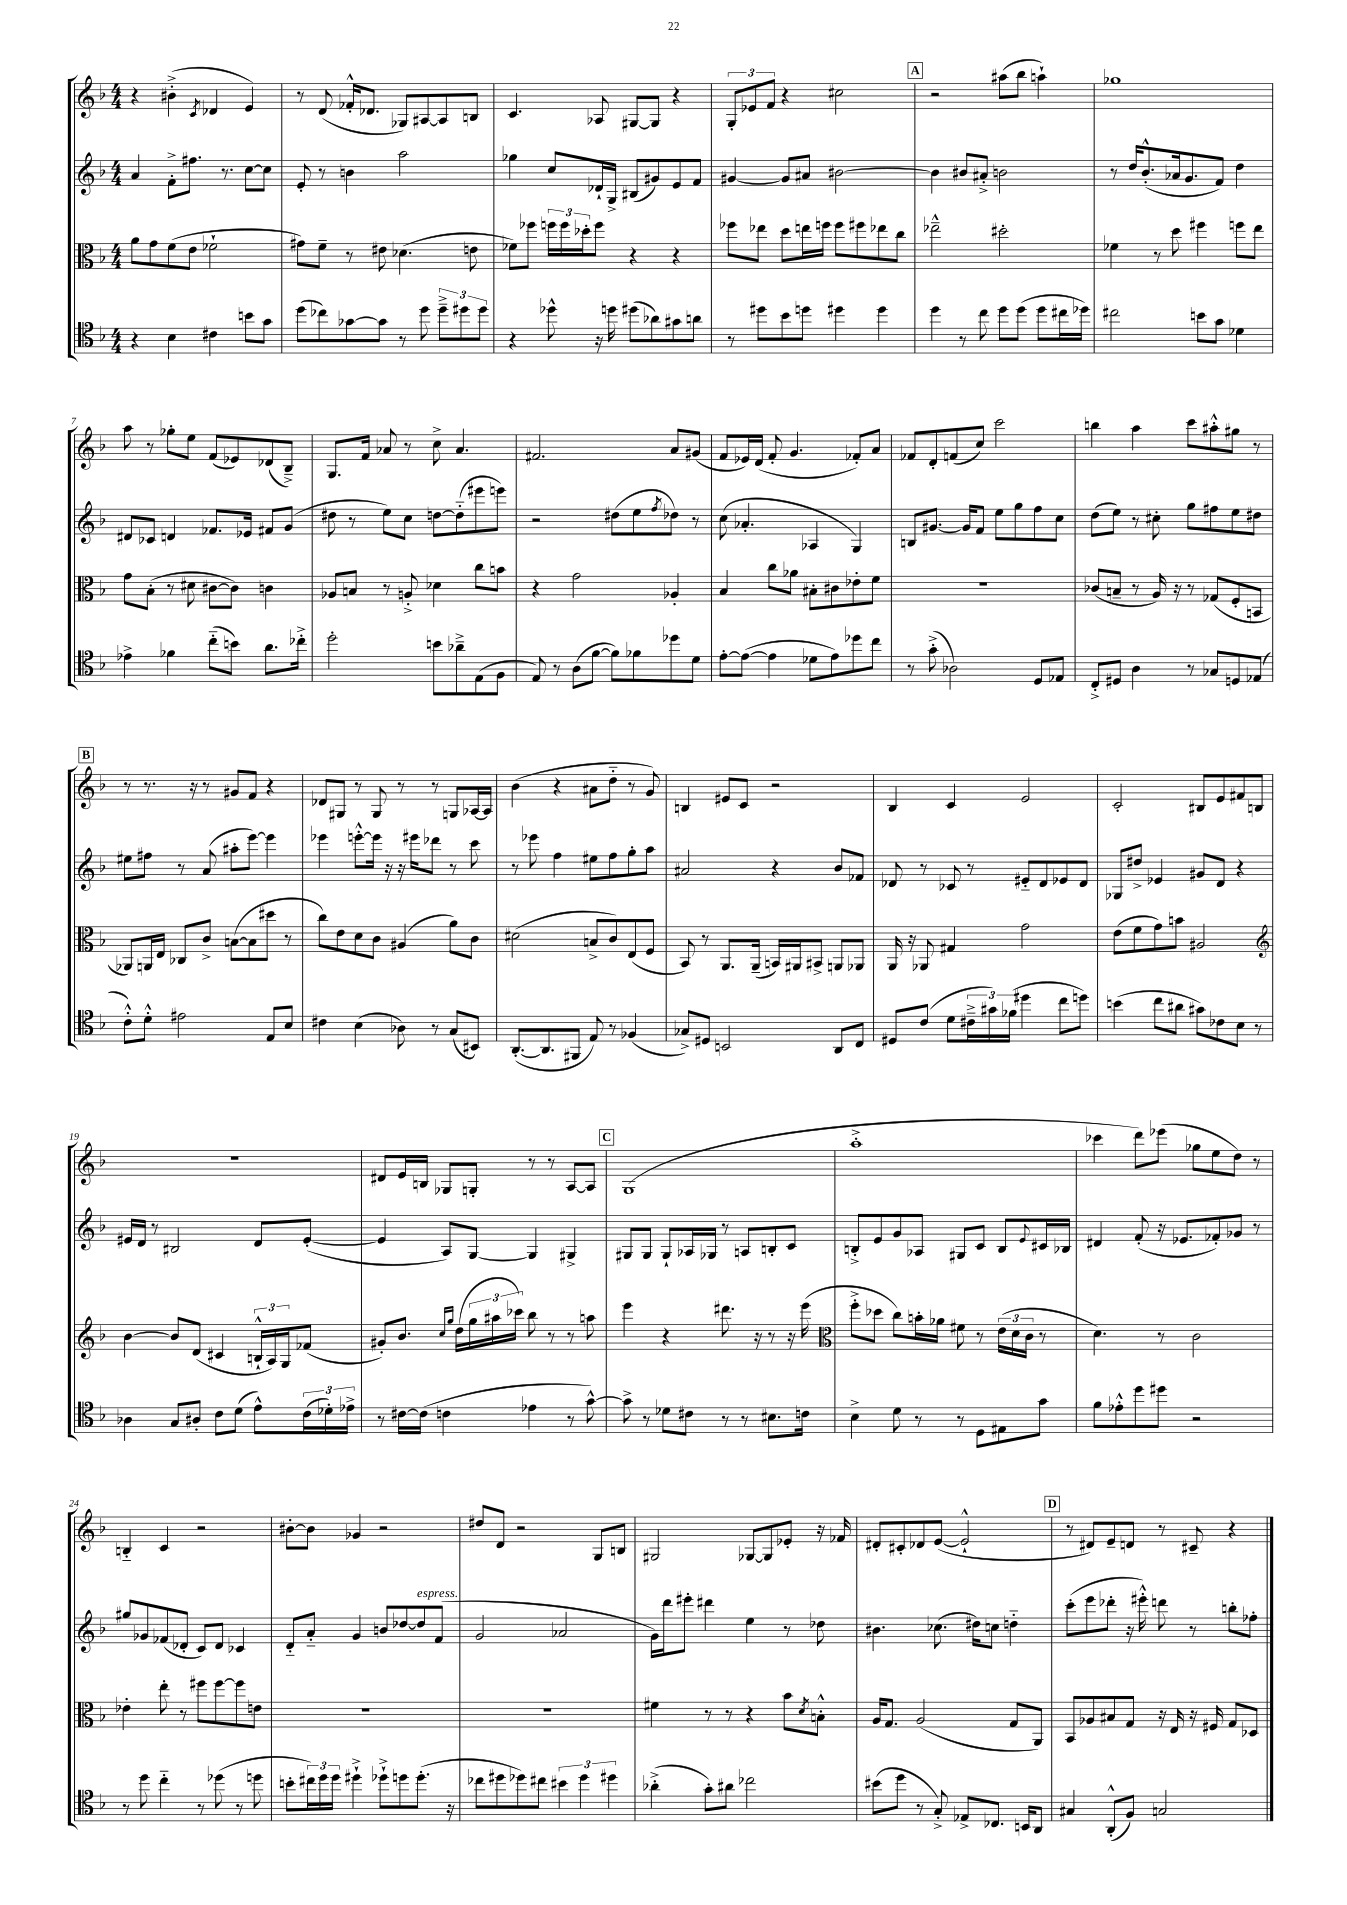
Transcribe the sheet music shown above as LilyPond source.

<<
\new StaffGroup <<
\new Staff = "s0" {
    \clef treble \key f \major \numericTimeSignature \time 4/4
    r4 bis'4-.->( \acciaccatura { c'8 } des'4 e'4) |
    r8 d'8( fes'16-.-^ des'8. ges8) ais8~ ais8 b8 |
    c'4. aes8 gis8~ gis8 r4 |
    \tuplet 3/2 { g8-. ees'8 f'8 } r4 cis''2 |
    \mark \markup { \box "A" } r2 ais''8( bes''8 a''4-!) |
    ges''1 |
    a''8 r8 ges''8-. e''8 f'8( ees'8) des'8( bes8--->) |
    g8. f'16 aes'8 r8 c''8-> aes'4. |
    fis'2. a'8 gis'8( |
    f'8 ees'16) d'16( f'8-. g'4. fes'8-.) a'8 |
    fes'8 d'8-. f'8( c''8) c'''2 |
    b''4 a''4 c'''8 ais''8-.-^ gis''8 r8 |
    \mark \markup { \box "B" } r8 r8. r16 r8 gis'8 f'8 r4 |
    des'8 gis8 r8 gis8 r8 r8 g8 aes16~ aes16 |
    bes'4( r4 ais'8 d''8-_ r8 g'8) |
    b4 eis'8 c'8 r2 |
    bes4 c'4 e'2 |
    c'2-. bis8 e'8 fis'8 b8 |
    R1 |
    dis'8 e'16 b16 ges8 g8-. r8 r8 a8~ a8 |
    \mark \markup { \box "C" } g1( |
    a''1-.-> |
    ces'''4 d'''8) ees'''8( ges''8 e''8 d''8) r8 |
    b4-_ c'4 r2 |
    bis'8~-. bis'8 ges'4 r2 |
    dis''8 d'8 r2 g8 b8 |
    gis2 ges8~ ges8 ees'8-. r16 fes'16 |
    dis'8-. cis'8-. des'8 e'8~( e'2-!-^ |
    \mark \markup { \box "D" } r8 dis'8) e'8-- d'8 r8 cis'8-- r4 \bar "|." |
}
\new Staff = "s1" {
    \clef treble \key f \major \numericTimeSignature \time 4/4
    a'4 f'8-.-> fis''8. r8. c''8~ c''8 |
    e'8-. r8 b'4 a''2 |
    ges''4 c''8 des'16-! g16-> bis8( gis'8) e'8 f'8 |
    gis'4~ gis'8 ais'8 bis'2~ |
    \mark \markup { \box "A" } bis'4 bis'8 ais'8-.-> b'2 |
    r8 d''16 bes'8.-.-^( aes'16 g'8. f'8) d''4 |
    dis'8 ces'8 d'4 fes'8. ees'16 fis'8 g'8( |
    dis''8 r8 e''8) c''8 d''8~ d''8-_( eis'''8 e'''8) |
    r2 dis''8( e''8 \acciaccatura { f''8 } des''8) r8 |
    c''8( aes'4.-. aes4 g4) |
    b8 gis'8.~ gis'16 f'8 e''8 g''8 f''8 c''8 |
    d''8( e''8) r8 cis''8-. g''8 fis''8 e''8 dis''8 |
    \mark \markup { \box "B" } eis''8 fis''8 r8 a'8( ais''8-. e'''8~) e'''4 |
    ees'''4 e'''8~-.-^ e'''16 r16 r16 eis'''16 des'''8 r8 c'''8 |
    r8 ees'''8 f''4 eis''8 f''8 g''8-. a''8 |
    ais'2 r4 bes'8 fes'8 |
    des'8 r8 ces'8 r8 eis'8-_ des'8 ees'8 des'8 |
    ges8 dis''8-> ees'4 gis'8 d'8 r4 |
    eis'16 d'16 r8 bis2 d'8 eis'8~-.( |
    eis'4 a8) g8~ g4 gis4-> |
    \mark \markup { \box "C" } gis8 gis8 gis8-! aes16 ges16 r8 a8 b8-. c'8 |
    b8-.-> e'8 g'8 aes8 gis8 c'8 b8 \appoggiatura { e'8 } cis'16 bes16 |
    dis'4 f'8-.( r16 ees'8. fes'8-.) ges'8 r8 |
    gis''8 ges'8 fes'8( des'8-. c'8) des'8 ces'4 |
    d'8-_ a'8-_ g'4 b'8 des''8~ des''8^\markup { \italic "espress." } f'8( |
    g'2 aes'2 |
    g'16) d'''16 eis'''8-. dis'''4 e''4 r8 des''8 |
    bis'4. ces''8.( dis''16) c''8 d''4-_ |
    \mark \markup { \box "D" } c'''8-.( e'''8 des'''8-. r16 eis'''16-.-^) d'''8 r8 b''8-. fes''8-. \bar "|." |
}
\new Staff = "s2" {
    \clef alto \key f \major \numericTimeSignature \time 4/4
    a'8 g'8 f'8( e'8 fes'2-! |
    gis'8) f'8-- r8 eis'8 des'4.( e'8 |
    fes'8) fes''8 \tuplet 3/2 { f''16 f''16 des''16-. } f''8 r4 r4 |
    fes''8 ees''8 d''8 e''16 f''16 f''8 fis''8 ees''8 c''8 |
    \mark \markup { \box "A" } ees''2---^ dis''2-. |
    fes'4 r8 d''8 fis''4 f''8 e''8 |
    g'8 bes8-.( r8 dis'8 cis'8~ cis'8) c'4 |
    aes8 b8 r8 a8-.-> des'4 c''8 b'8 |
    r4 g'2 aes4-. |
    bes4 c''8 aes'8 bis8-. cis'8 ees'8-. f'8 |
    R1 |
    ces'8( b8-- r8 a16) r16 r8 ges8( f8-. b,8 |
    \mark \markup { \box "B" } aes,8) a,16 e16 ces8 c'8-> b8~( b8 dis''8 r8 |
    c''8) e'8 d'8 c'8 ais4( a'8) c'8 |
    dis'2( b8-> c'8) e8( f8 |
    bes,8) r8 a,8. a,16--( b,16) ais,16 bis,8-> a,8 aes,8 |
    a,16 r16 aes,8 gis4 g'2 |
    e'8( f'8 g'8) b'8 ais2 |
    \clef treble bes'4~ bes'8 d'8( cis'4 \tuplet 3/2 { b16-!-^ a16) g16 } fes'8( |
    gis'8-.) bes'8. \grace { c''16 g''16 } d''16( \tuplet 3/2 { g''16 ais''16 ces'''16) } bes''8 r8 r8 a''8 |
    \mark \markup { \box "C" } e'''4 r4 dis'''8. r16 r8 r16 e'''16( |
    \clef alto f''8-.-> des''8 c''8) b'16-. aes'16 fis'8 r8 \tuplet 3/2 { e'16( d'16 c'16 } r8 |
    d'4.) r8 c'2 |
    ees'4-. e''8-. r8 fis''8 fis''8~ fis''8 e'8 |
    r1 |
    R1 |
    fis'4 r8 r8 r4 bes'8 \acciaccatura { d'8 } b8-.-^ |
    a16 g8. a2( g8 a,8) |
    \mark \markup { \box "D" } bes,8 aes8 bis8 g8 r16 e16 r16 fis16 g8 des8 \bar "|." |
}
\new Staff = "s3" {
    \clef tenor \key f \major \numericTimeSignature \time 4/4
    r4 bes4 cis'4 b'8 g'8 |
    d''8( ces''8) ges'8~ ges'8 r8 d''8 \tuplet 3/2 { d''8---> dis''8 dis''8 } |
    r4 des''8-^ r16 d''16 dis''8( aes'8) gis'8 a'8 |
    r8 dis''8 bes'8 d''8 dis''4 dis''4 |
    \mark \markup { \box "A" } d''4 r8 c''8 d''8 d''8( d''8 cis''16 des''16) |
    cis''2 b'8 g'8 des'4 |
    ees'4-> fes'4 c''8-_( b'8) a'8. ces''16-.-> |
    d''2-. b'8 aes'8---> e8( f8 |
    e8) r8 a8( f'8~ f'8) fes'8 des''8 d'8 |
    e'8~-. e'8~( e'4 des'8 e'8) des''8 c''8 |
    r8 g'8-.->( aes2) d8 ees8 |
    c8-.-> dis8 a4 r8 ges8 d8 ees8( |
    \mark \markup { \box "B" } c'8-.-^) d'8-.-^ eis'2 e8 bes8 |
    cis'4 bes4( aes8) r8 g8( bis,8) |
    a,8.~-.( a,8. fis,8 e8) r8 fes4( |
    ges8->) dis8 b,2 a,8 c8 |
    dis8 c'8( d'8 \tuplet 3/2 { cis'16---> gis'16) fes'16( } dis''4 c''8 d''8) |
    b'4( c''8 ais'8 gis'8) ces'8 bes8 r8 |
    aes4 g8 ais8-. c'8 d'8( e'8-^) \tuplet 3/2 { c'16( des'16-.) ees'16-> } |
    r8 cis'16~ cis'16( c'4 ees'4 r8 g'8~-^) |
    \mark \markup { \box "C" } g'8-> r8 des'8 cis'8 r8 r8 bis8. c'16 |
    bes4-> d'8 r8 r8 d8 eis8 g'8 |
    f'8 ees'8-.-^ d''8 dis''8 r2 |
    r8 d''8 c''4-_ r8 des''8( r8 d''8 |
    b'8-. \tuplet 3/2 { cis''16) d''16 d''16 } dis''4-!-> des''8-!-> d''8 d''8.-.( r16 |
    ces''8 dis''8 des''8) cis''8 \tuplet 3/2 { bis'4 des''4 dis''4 } |
    aes'4-.->( g'8-.) ais'8 ces''2 |
    bis'8( d''8 r8 g8-.->) ees8-> ces8. b,16 a,8 |
    \mark \markup { \box "D" } gis4 a,8-.-^( f8) g2 \bar "|." |
}
>>
>>
